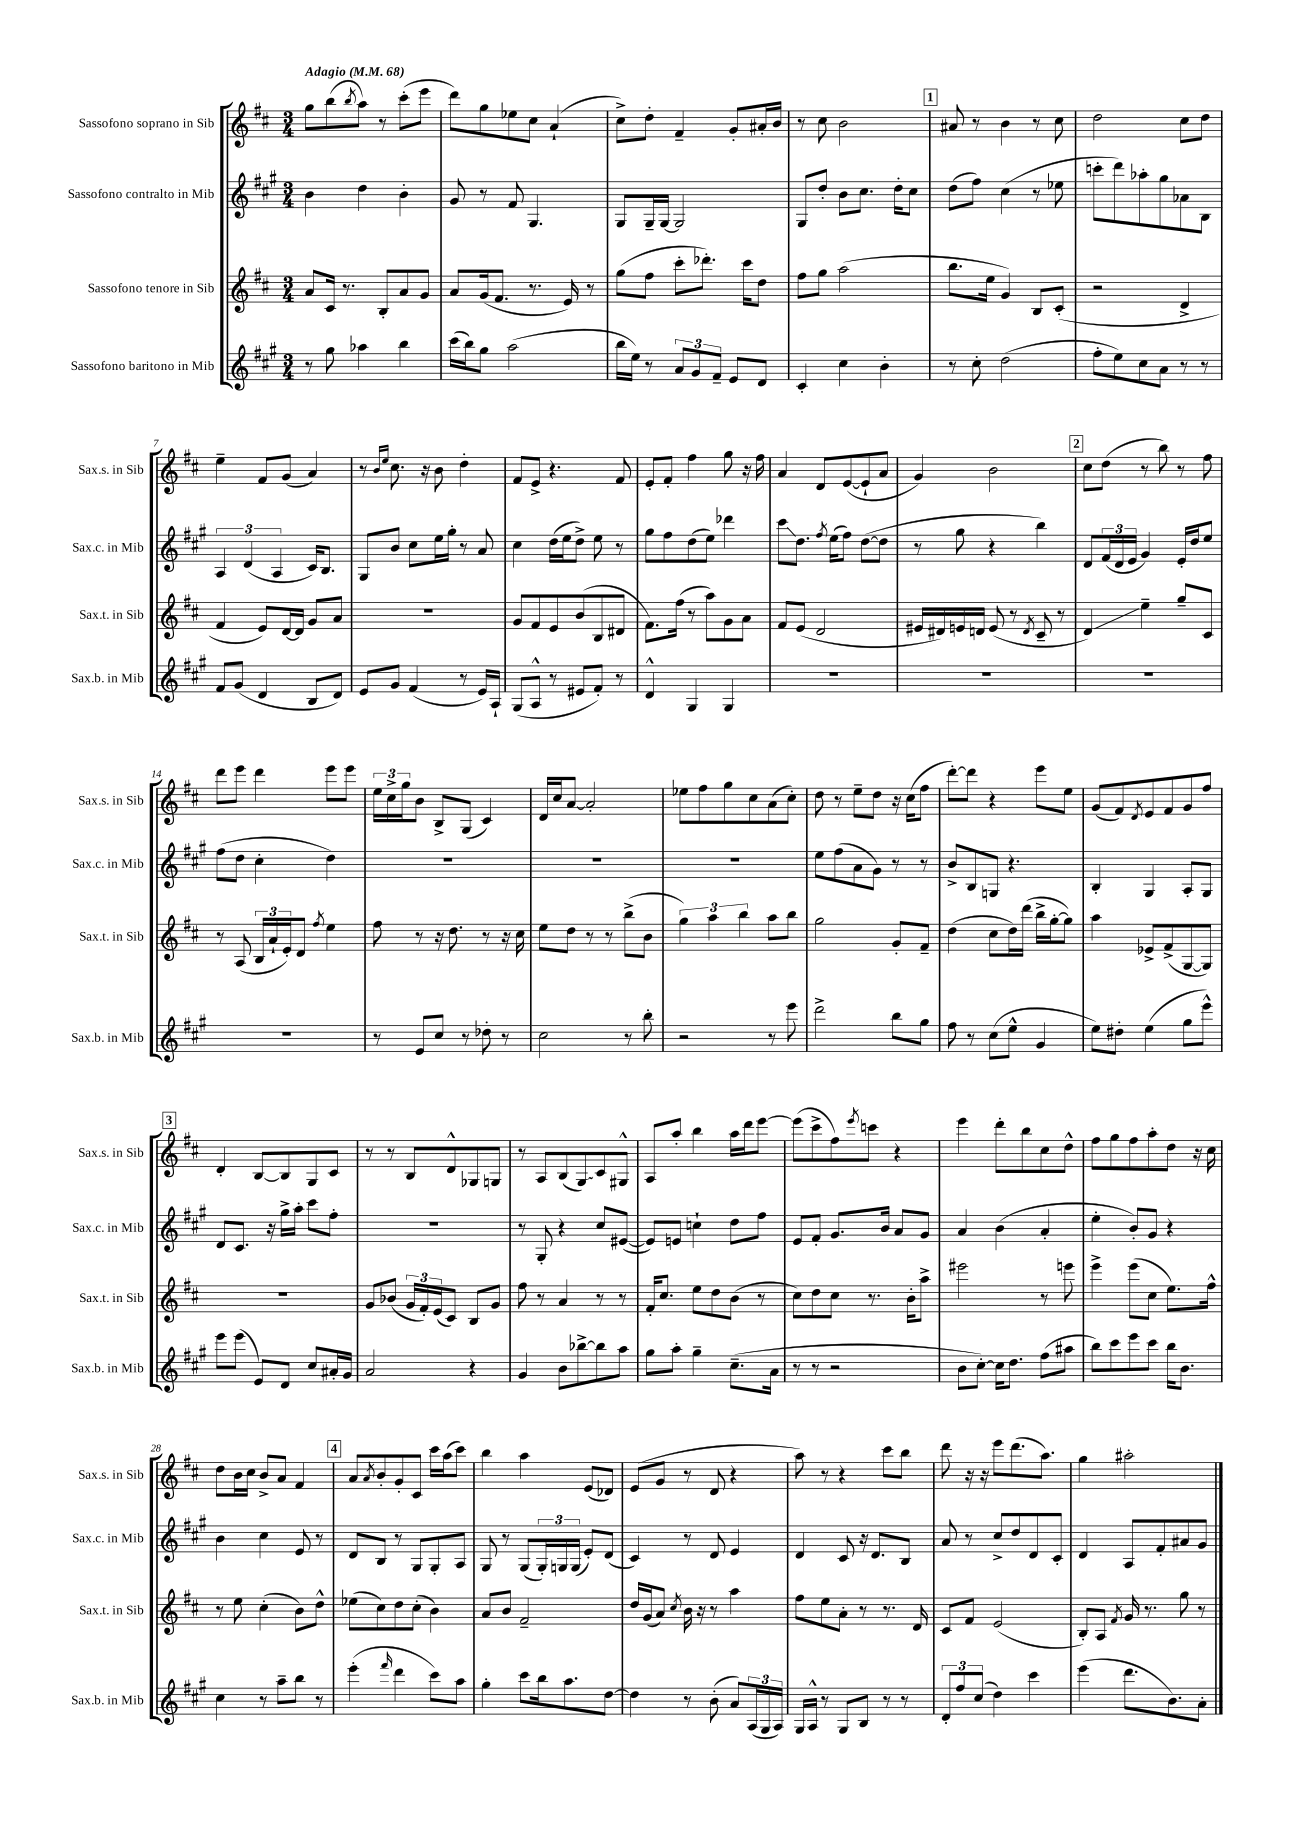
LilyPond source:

<<
\new StaffGroup <<
\new Staff = "s0" \with { instrumentName = "Sassofono soprano in Sib" shortInstrumentName = "Sax.s. in Sib" } {
    \clef treble \key d \major \numericTimeSignature \time 3/4 \tempo "Adagio" 4 = 68
    g''8 b''8( \acciaccatura { b''8 } a''8) r8 cis'''8-.( e'''8 |
    d'''8) g''8 ees''8 cis''8 a'4-!( |
    cis''8->) d''8-. fis'4-- g'8-. ais'16-. b'16 |
    r8 cis''8 b'2 |
    \mark \markup { \box "1" } ais'8 r8 b'4 r8 cis''8 |
    d''2 cis''8 d''8 |
    e''4-- fis'8 g'8( a'4) |
    r8 \grace { b'16 e''16 } cis''8. r16 b'8 d''4-. |
    fis'8 e'8-> r4. fis'8 |
    e'8-. fis'8-. fis''4 g''8 r16 fis''16 |
    a'4 d'8 e'8~( e'8-! a'8 |
    g'4) b'2 |
    \mark \markup { \box "2" } cis''8 d''8( r8 b''8) r8 fis''8 |
    d'''8 e'''8 d'''4 e'''8 e'''8 |
    \tuplet 3/2 { e''16 cis''16-> g''16 } b'8 b8-> g8( cis'4) |
    d'16 cis''16 a'8~ a'2-. |
    ees''8 fis''8 g''8 cis''8 a'8( cis''8-.) |
    d''8 r8 e''8-- d''8 r16 cis''16( fis''8 |
    d'''8~-.) d'''8 r4 e'''8 e''8 |
    g'8( fis'8) \acciaccatura { d'8 } e'8 fis'8 g'8 fis''8 |
    \mark \markup { \box "3" } d'4-. b8~ b8 g8 cis'8 |
    r8 r8 b8 d'8-^ ges8 g8 |
    r8 a8 b8( \once \override Glissando.style = #'zigzag g8\glissando) cis'8 gis8-^ |
    a8 a''8-. b''4 a''16 d'''16 e'''8~ |
    e'''8( cis'''8-> fis''8) \acciaccatura { e'''8 } c'''8 r4 |
    e'''4 d'''8-. b''8 cis''8 d''8-^ |
    fis''8 g''8 fis''8 a''8-. d''8 r16 cis''16 |
    d''8 b'16 cis''16 b'8-> a'8 fis'4 |
    \mark \markup { \box "4" } a'8 \acciaccatura { a'8 } b'8-. g'8-. cis'8 cis'''16 a''16( cis'''8) |
    b''4 a''4 e'8( des'8) |
    e'8( g'8 r8 d'8 r4 |
    a''8) r8 r4 cis'''8 b''8 |
    d'''8 r16 r16 e'''8 d'''8.( a''8.) |
    g''4 ais''2-. \bar "|." |
}
\new Staff = "s1" \with { instrumentName = "Sassofono contralto in Mib" shortInstrumentName = "Sax.c. in Mib" } {
    \clef treble \key a \major \numericTimeSignature \time 3/4
    b'4 d''4 b'4-. |
    gis'8 r8 fis'8 gis4. |
    gis8 gis16-- gis16~ gis2 |
    gis8 d''8-. b'8 cis''8. d''16-. cis''8 |
    \mark \markup { \box "1" } d''8( fis''8) cis''4( r8 ees''8 |
    c'''8-. d'''8) aes''8-. gis''8 aes'8 b8 |
    \tuplet 3/2 { a4 d'4( a4 } cis'16) b8. |
    gis8 b'8 cis''8 e''16 gis''16-. r8 a'8 |
    cis''4 d''16( e''16 d''8->) e''8 r8 |
    gis''8 fis''8 d''8( e''8) des'''4 |
    cis'''8\glissando d''8. \acciaccatura { fis''8 } e''16( fis''8) d''8~( d''8 |
    r8 gis''8 r4 b''4) |
    \mark \markup { \box "2" } d'8 \tuplet 3/2 { fis'16( d'16 e'16 } gis'4) e'16-. d''16 e''8 |
    fis''8( d''8 cis''4-. d''4) |
    R2. |
    R2. |
    R2. |
    e''8 fis''8( a'8 gis'8) r8 r8 |
    b'8-> b8 g8 r4. |
    b4-. gis4 a8-. gis8 |
    \mark \markup { \box "3" } d'8 cis'8. r16 gis''16-> a''16-. cis'''8 fis''8-. |
    R2. |
    r8 gis8-. r4 cis''8 eis'8~( |
    eis'8) e'8 c''4-! d''8 fis''8 |
    e'8 fis'8-. gis'8. b'16 a'8 gis'8 |
    a'4 b'4( a'4-. |
    e''4-. b'8-.) gis'8 r4 |
    b'4 cis''4 e'8 r8 |
    \mark \markup { \box "4" } d'8 b8 r8 gis8 gis8-. a8 |
    gis8 r8 gis8( \tuplet 3/2 { gis16-.) g16 g16( } e'8-.) d'8( |
    cis'4) r8 d'8 e'4 |
    d'4 cis'8 r16 d'8. b8 |
    a'8 r8 cis''8-> d''8 d'8 cis'8-. |
    d'4 a8 fis'8-. ais'8 gis'8 \bar "|." |
}
\new Staff = "s2" \with { instrumentName = "Sassofono tenore in Sib" shortInstrumentName = "Sax.t. in Sib" } {
    \clef treble \key d \major \numericTimeSignature \time 3/4
    a'8 cis'16 r8. b8-. a'8 g'8 |
    a'8 g'16( fis'8. r8. e'16) r8 |
    g''8( fis''8 cis'''8-. des'''8.-.) cis'''16 d''8 |
    fis''8 g''8 a''2( |
    \mark \markup { \box "1" } b''8. e''16 g'4) b8 cis'8-.( |
    r2 d'4-> |
    fis'4 e'8) d'16~ d'16 g'8 a'8 |
    R2. |
    g'8 fis'8 e'8 b'8( b8 dis'8 |
    fis'8.) fis''16( r8 a''8) g'8 a'8 |
    fis'8 e'8( d'2 |
    eis'16 dis'16) e'16 d'16 e'8( r8 \acciaccatura { d'8 } cis'8-- r8 |
    \mark \markup { \box "2" } d'4\glissando) e''4-- g''8-- cis'8 |
    r8 a8( \tuplet 3/2 { b16 a'16-! e'16-.) } d'8 \acciaccatura { fis''8 } e''4 |
    fis''8 r8 r16 d''8. r8 r16 cis''16 |
    e''8 d''8 r8 r8 b''8->( b'8 |
    \tuplet 3/2 { g''4) a''4 b''4 } a''8 b''8 |
    g''2 g'8-. fis'8-- |
    d''4( cis''8 d''16) d'''16( b''16-> g''16~-. g''8) |
    a''4 ees'8-> fis'8->( g8~ g8) |
    \mark \markup { \box "3" } R2. |
    g'8 bes'8( \tuplet 3/2 { g'16 fis'16-.) e'16( } cis'8) b8 g'8 |
    fis''8 r8 a'4 r8 r8 |
    fis'16-. cis''8. e''8 d''8 b'8( r8 |
    cis''8) d''8 cis''8 r8. b'16-. a''8-> |
    eis'''2 r8 e'''8 |
    e'''4-> e'''8( cis''8 e''8.) fis''16-^ |
    r8 e''8 cis''4-.( b'8) d''8-^ |
    \mark \markup { \box "4" } ees''8( cis''8) d''8 cis''8-.( b'4) |
    a'8 b'8 fis'2-- |
    d''16 g'16( a'8) \acciaccatura { cis''8 } b'16 r16 r8 a''4 |
    fis''8 e''8 a'8-. r8 r8. d'16 |
    cis'8 fis'8 e'2( |
    b8-.) a8 \acciaccatura { fis'8 } g'16 r8. g''8 r8 \bar "|." |
}
\new Staff = "s3" \with { instrumentName = "Sassofono baritono in Mib" shortInstrumentName = "Sax.b. in Mib" } {
    \clef treble \key a \major \numericTimeSignature \time 3/4
    r8 gis''8 aes''4 b''4 |
    cis'''16( b''16) gis''8 a''2( |
    b''16 e''16) r8 \tuplet 3/2 { a'8 gis'8 fis'8-- } e'8 d'8 |
    cis'4-. cis''4 b'4-. |
    \mark \markup { \box "1" } r8 cis''8-. d''2( |
    fis''8-. e''8) cis''8 a'8 r8 r8 |
    fis'8 gis'8( d'4 b8 d'8) |
    e'8 gis'8 fis'4( r8 e'16) a16-! |
    gis8( a8-^ r8 eis'8 fis'8-.) r8 |
    d'4-^ gis4 gis4 |
    R2. |
    R2. |
    \mark \markup { \box "2" } R2. |
    R2. |
    r8 e'8 cis''8 r8 des''8-. r8 |
    cis''2 r8 b''8-. |
    r2 r8 e'''8 |
    d'''2-> b''8 gis''8 |
    fis''8 r8 cis''8( e''8-^ gis'4 |
    e''8) dis''8-. e''4( gis''8 e'''8-^) |
    \mark \markup { \box "3" } e'''8 e'''8( e'8) d'8 cis''8 ais'16-. gis'16 |
    a'2 r4 |
    gis'4 b'8 bes''8~-> bes''8 a''8 |
    gis''8 a''8-. gis''4-- cis''8.--( a'16 |
    r8 r8 r2 |
    b'8 cis''8~-.) cis''16 d''8. fis''8( ais''8 |
    b''8) cis'''8 e'''8 cis'''8 b''16 b'8. |
    cis''4 r8 a''8-- b''8 r8 |
    \mark \markup { \box "4" } e'''4-.( \grace { fis'''16 } d'''4 cis'''8) a''8 |
    gis''4-. cis'''8 b''16 a''8. d''8~ |
    d''4 r8 b'8-.( a'8) \tuplet 3/2 { a16( gis16 a16) } |
    gis16 a16-^ r8 gis8 b8 r8 r8 |
    \tuplet 3/2 { d'8-. fis''8 cis''8( } d''4) cis'''4 |
    e'''4( d'''8. b'8.) a'8-. \bar "|." |
}
>>
>>
